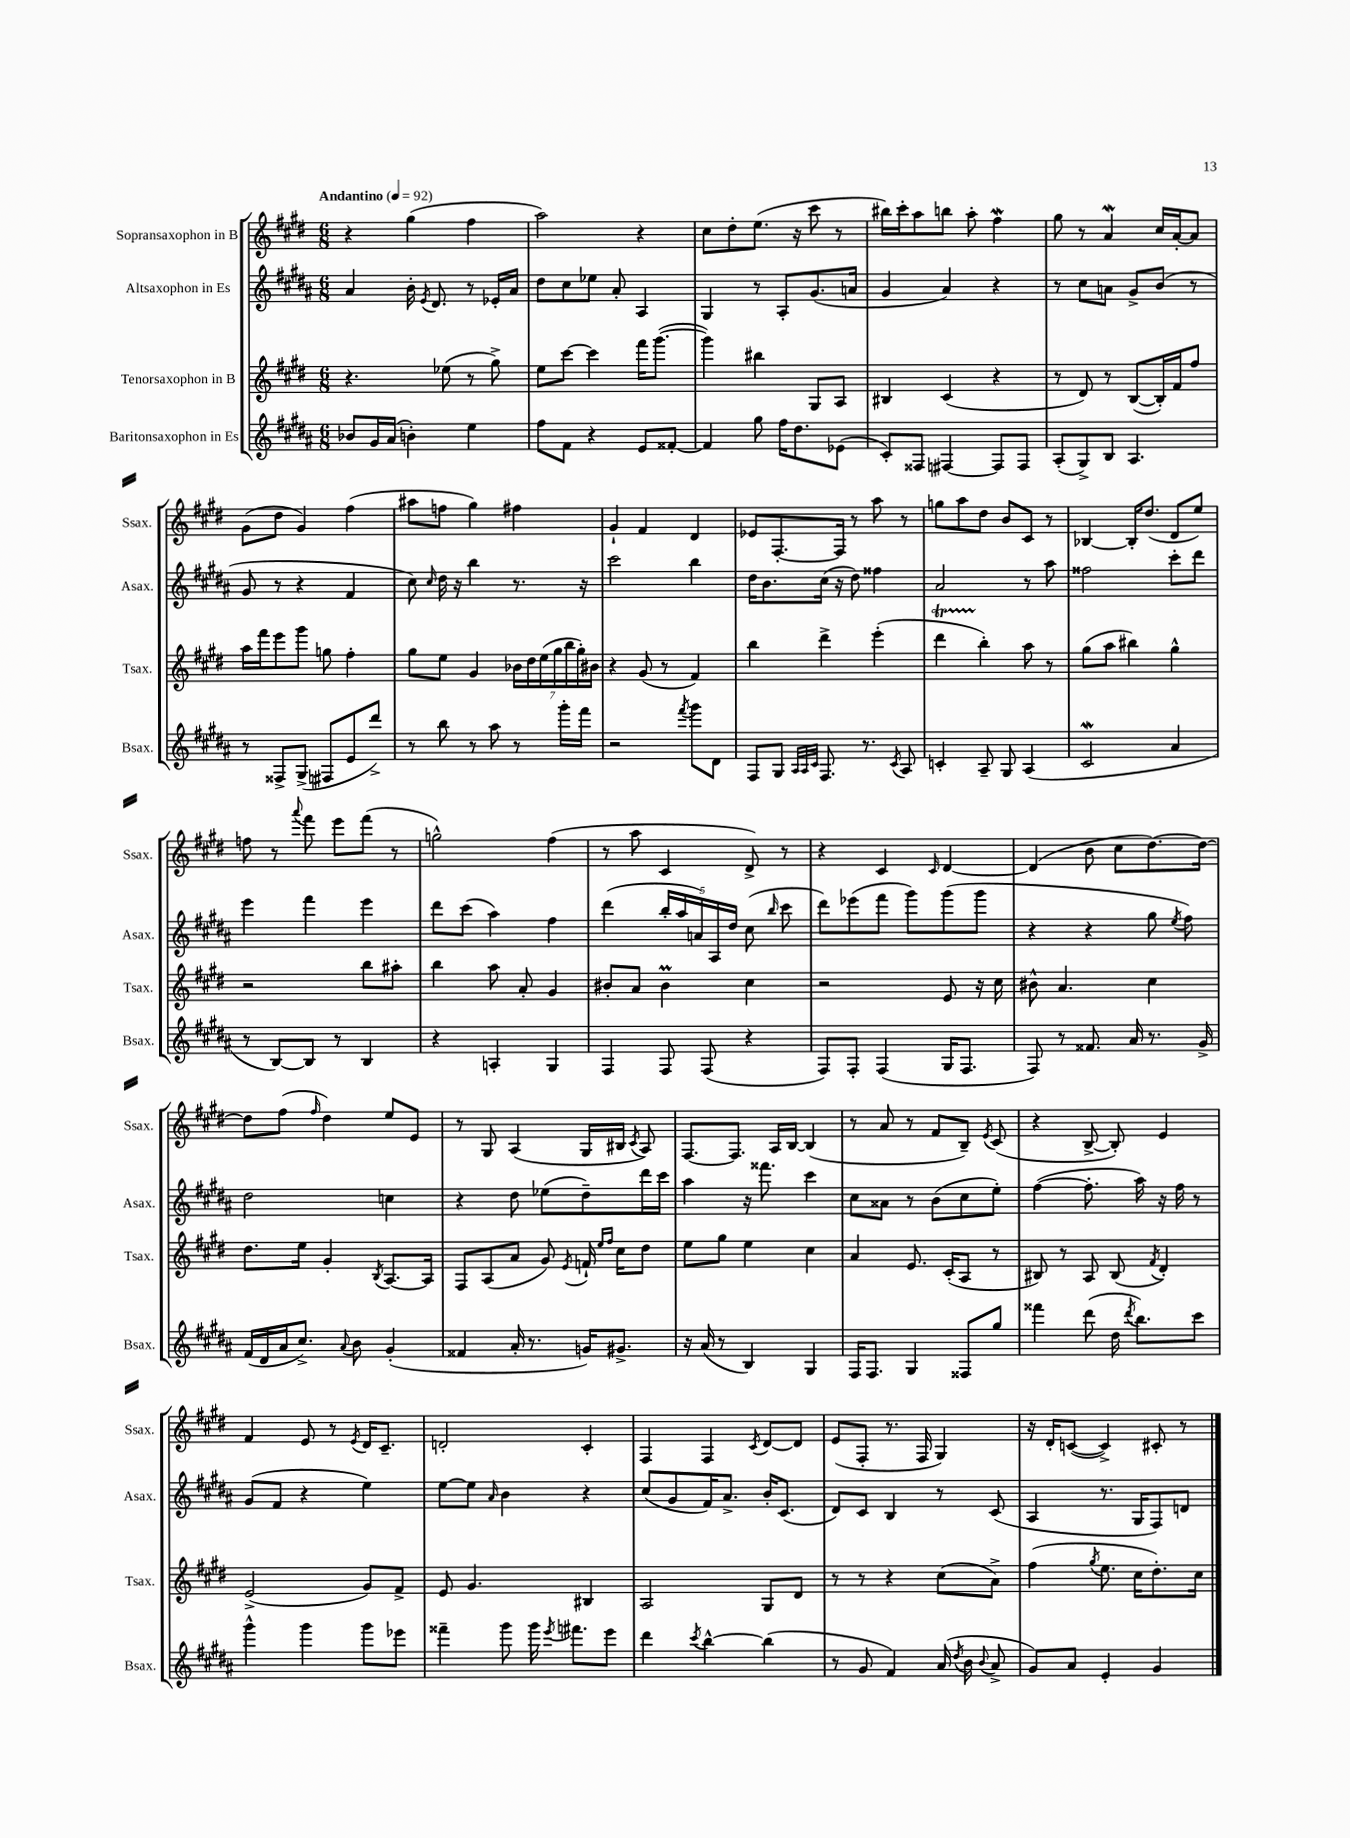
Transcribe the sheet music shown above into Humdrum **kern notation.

**kern	**kern	**kern	**kern
*staff4	*staff3	*staff2	*staff1
*clefG2	*clefG2	*clefG2	*clefG2
*k[f#c#g#d#a#]	*k[f#c#g#d#]	*k[f#c#g#d#a#]	*k[f#c#g#d#]
*M6/8	*M6/8	*M6/8	*M6/8
*MM92	*MM92	*MM92	*MM92
8b-	4.r	4a#	4r
16g#	.	.	.
(16a#	.	.	.
4b')	.	16b'	(4gg#
.	.	8qe	.
.	.	8.d#	.
.	(8ee-	.	.
4ee	8r	8r	4ff#
.	8gg#^)	16e-'	.
.	.	16a#	.
=	=	=	=
8ff#	8ee	8dd#	2aa)
8f#	[8ccc#	8cc#	.
4r	4ccc#]	8ee-	.
.	.	8a#'	.
8e	16fff#	4A#	4r
.	([8.ggg#	.	.
[8f##'	.	.	.
=	=	=	=
4f##]	4ggg#])	4G#	8cc#
.	.	.	8dd#'
8gg#	4bb#	8r	(8.ee
16ff#	.	8A#'	.
8.dd#	.	.	16r
.	8G#	(8.g#	8ccc#
(8e-	8A	.	8r
.	.	16a	.
=	=	=	=
8c#')	4B#	4g#	16bb#)
.	.	.	16ccc#'
8F##	.	.	8aa
[4F#	(4c#	4a#)	8bb
.	.	.	8aa'
8F#]	4r	4r	4ff#
8F#	.	.	.
=	=	=	=
(8A#'	8r	8r	8gg#
8G#^)	8d#)	8cc#	8r
8B	8r	8a	4a
4.A#	([8B	8g#^	.
.	16B'])	(8b	16cc#
.	16f#	.	[16a'
.	8ff#	8r	8a]
=	=	=	=
8r	16aa	8g#	(8g#
.	16fff#	.	.
8F##^	8eee	8r	8dd#
(8G#^	8ggg#	4r	4g#)
8F#	8gg	.	.
8e	4ff#'	4f#	(4ff#
8ddd#^)	.	.	.
=	=	=	=
8r	8gg#	8cc#)	8aa#
.	.	16qqcc#	.
8bb	8ee	16dd#	8ff
.	.	16r	.
8r	4g#	4bb	4gg#)
8aa#	.	.	.
8r	28b-	8.r	4ff#
.	28dd#	.	.
.	(28ee	.	.
.	28gg#	.	.
16ggg#'	.	.	.
.	28bb	.	.
.	28gg#')	.	.
16fff#	.	16r	.
.	28b#	.	.
=	=	=	=
2r	4r	2ccc#	4g#`
.	(8g#	.	4f#
.	8r	.	.
8qfff#	.	.	.
8ggg#	4f#)	4bb	4d#
8d#	.	.	.
=	=	=	=
8F#	4bb	16dd#	8e-
.	.	8.b	.
8G#	.	.	[8.F#'
32qqA#	.	.	.
32qqA#	.	.	.
32qqc#	.	.	.
8.F#	4ddd#^	(16cc#	.
.	.	16r	16F#]
.	.	8dd#)	8r
8.r	.	.	.
.	(4eee'	4ff##	8aa
8qc#	.	.	.
8A#	.	.	8r
=	=	=	=
4c'	4ddd#	2a#	8gg
.	.	.	8aa
8A#~	4bb')	.	8dd#
8G#	.	.	8b
(4A#	8aa	8r	8c#
.	8r	8aa#	8r
=	=	=	=
2c#	(8gg#	2ff##	[4B-
.	8aa	.	.
.	4bb#)	.	16B-']
.	.	.	(8.dd#
4a#	4gg#^^	8ccc#'	8d#
.	.	8ddd#	8ee)
=	=	=	=
8r	2r	4eee	8ff
[8B)	.	.	8r
.	.	.	8qqaaa
8B]	.	4fff#	8fff#
8r	.	.	8eee
4B	8bb	4eee	(8fff#
.	8aa#'	.	8r
=	=	=	=
4r	4bb	8ddd#	2gg^^)
.	.	(8ccc#	.
4A'	8aa	4aa#)	.
.	8a'	.	.
4G#	4g#	4ff#	(4ff#
=	=	=	=
4F#	8b#'	(4ddd#	8r
.	8a	.	8aa
8F#	4b#	20bb'	4c#
.	.	20aa#	.
.	.	20a)	.
(8F#	.	.	.
.	.	20A#	.
.	.	20dd#	.
4r	4cc#	(8cc#	8d#^)
.	.	16qqbb	.
.	.	8ccc#	8r
=	=	=	=
8F#)	2r	8ddd#)	4r
8F#'	.	(8eee-	.
(4F#	.	8fff#	4c#
.	.	8ggg#)	.
.	.	.	16qqc#
16G#	8e	(8ggg#	[4d#
8.F#	.	.	.
.	16r	8ggg#	.
.	16cc#	.	.
=	=	=	=
8F#)	8b#^^	4r	(4d#]
8r	4.a	.	.
8.f##	.	4r	8b
.	.	.	8cc#
16a#	.	.	.
8.r	4cc#	8gg#	[8.dd#)
.	.	8qee	.
.	.	8ff#)	.
16g#^	.	.	16dd#_
=	=	=	=
(16f#	8.dd#	2dd#	8dd#]
16d#	.	.	.
16a#	.	.	(8ff#
8.cc#^)	16ee	.	.
.	.	.	16qqff#
.	4g#'	.	4dd#)
8qqa#	.	.	.
8b	.	.	.
.	8qB	.	.
(4g#'	[8.A	4cc	8ee
.	.	.	8e
.	16A]	.	.
=	=	=	=
4f##	8F#	4r	8r
.	(8A	.	8G#
16a#'	8a	8dd#	(4A
8.r	.	.	.
.	8g#)	(8ee-	.
.	8qe	.	.
16g)	16f`	8dd#~)	16G#
.	16qqee	.	.
.	16qqff#	.	.
8.g#^	16cc#	.	16B#
.	.	.	8qc#
.	8dd#	16ddd#	8A)
.	.	16ccc#	.
=	=	=	=
16r	8ee	4aa#	[8.F#
(16a#	.	.	.
8r	8gg#	.	.
.	.	.	8.F#]
4B)	4ee	16r	.
.	.	8.fff##	.
.	.	.	16A
.	.	.	[16B
4G#	4cc#	4ccc#	(4B]
=	=	=	=
16F#	4a	8cc#	8r
8.F#	.	.	.
.	.	8a##	8a
4G#	8.e	8r	8r
.	.	(8b	8f#
.	(16c#'	.	.
8F##	8A	8cc#	8B~)
.	.	.	8qe
8gg#	8r	8ee')	(8c#
=	=	=	=
4fff##	8B#)	([4ff#	4r
.	8r	.	.
(8ddd#	8A	8.ff#']	[8B^
16dd#	(8B#	.	8B'])
8qddd#	.	.	.
8.bb)	.	16aa#)	.
.	8qf#	.	.
.	4d#')	16r	4e
.	.	16ff#	.
8ccc#	.	8r	.
=	=	=	=
4ggg#^^	(2e^	(8g#	4f#
.	.	8f#	.
4ggg#	.	4r	8e
.	.	.	8r
.	.	.	8qe
8ggg#	8g#)	4ee)	16d#
.	.	.	8.c#~
8eee-	8f#^	.	.
=	=	=	=
4fff##~	8e	[8ee	2d'
.	4.g#	8ee]	.
.	.	16qqa#	.
8ggg#	.	4b	.
16ggg#	.	.	.
8qeee	.	.	.
8.fff#	.	.	.
.	4B#	4r	4c#'
8eee	.	.	.
=	=	=	=
4ddd#	2A	(8cc#	4F#
.	.	8g#	.
8qccc#	.	.	.
[4bb^^	.	16f#)	4F#
.	.	8.a#^	.
.	.	.	8qc#
(4bb]	8G#	16b'	[8d#
.	.	(8.c#	.
.	8d#	.	8d#]
=	=	=	=
8r	8r	8d#)	(8e
8g#	8r	8c#	8F#'
4f#)	4r	4B	8.r
.	.	.	16F#
(16a#	(8cc#	8r	4G#)
8qdd#	.	.	.
16b	.	.	.
8qqb	.	.	.
8a#^	8a^)	(8c#	.
=	=	=	=
8g#)	(4ff#	4A#	16r
.	.	.	16d#'
8a#	.	.	([8c
.	8qgg#	.	.
4e'	8.ee	8.r	4c^])
.	16cc#	16G#	.
4g#	8.dd#')	8F#)	8c#'
.	.	8d	8r
.	16cc#	.	.
==	==	==	==
*-	*-	*-	*-
